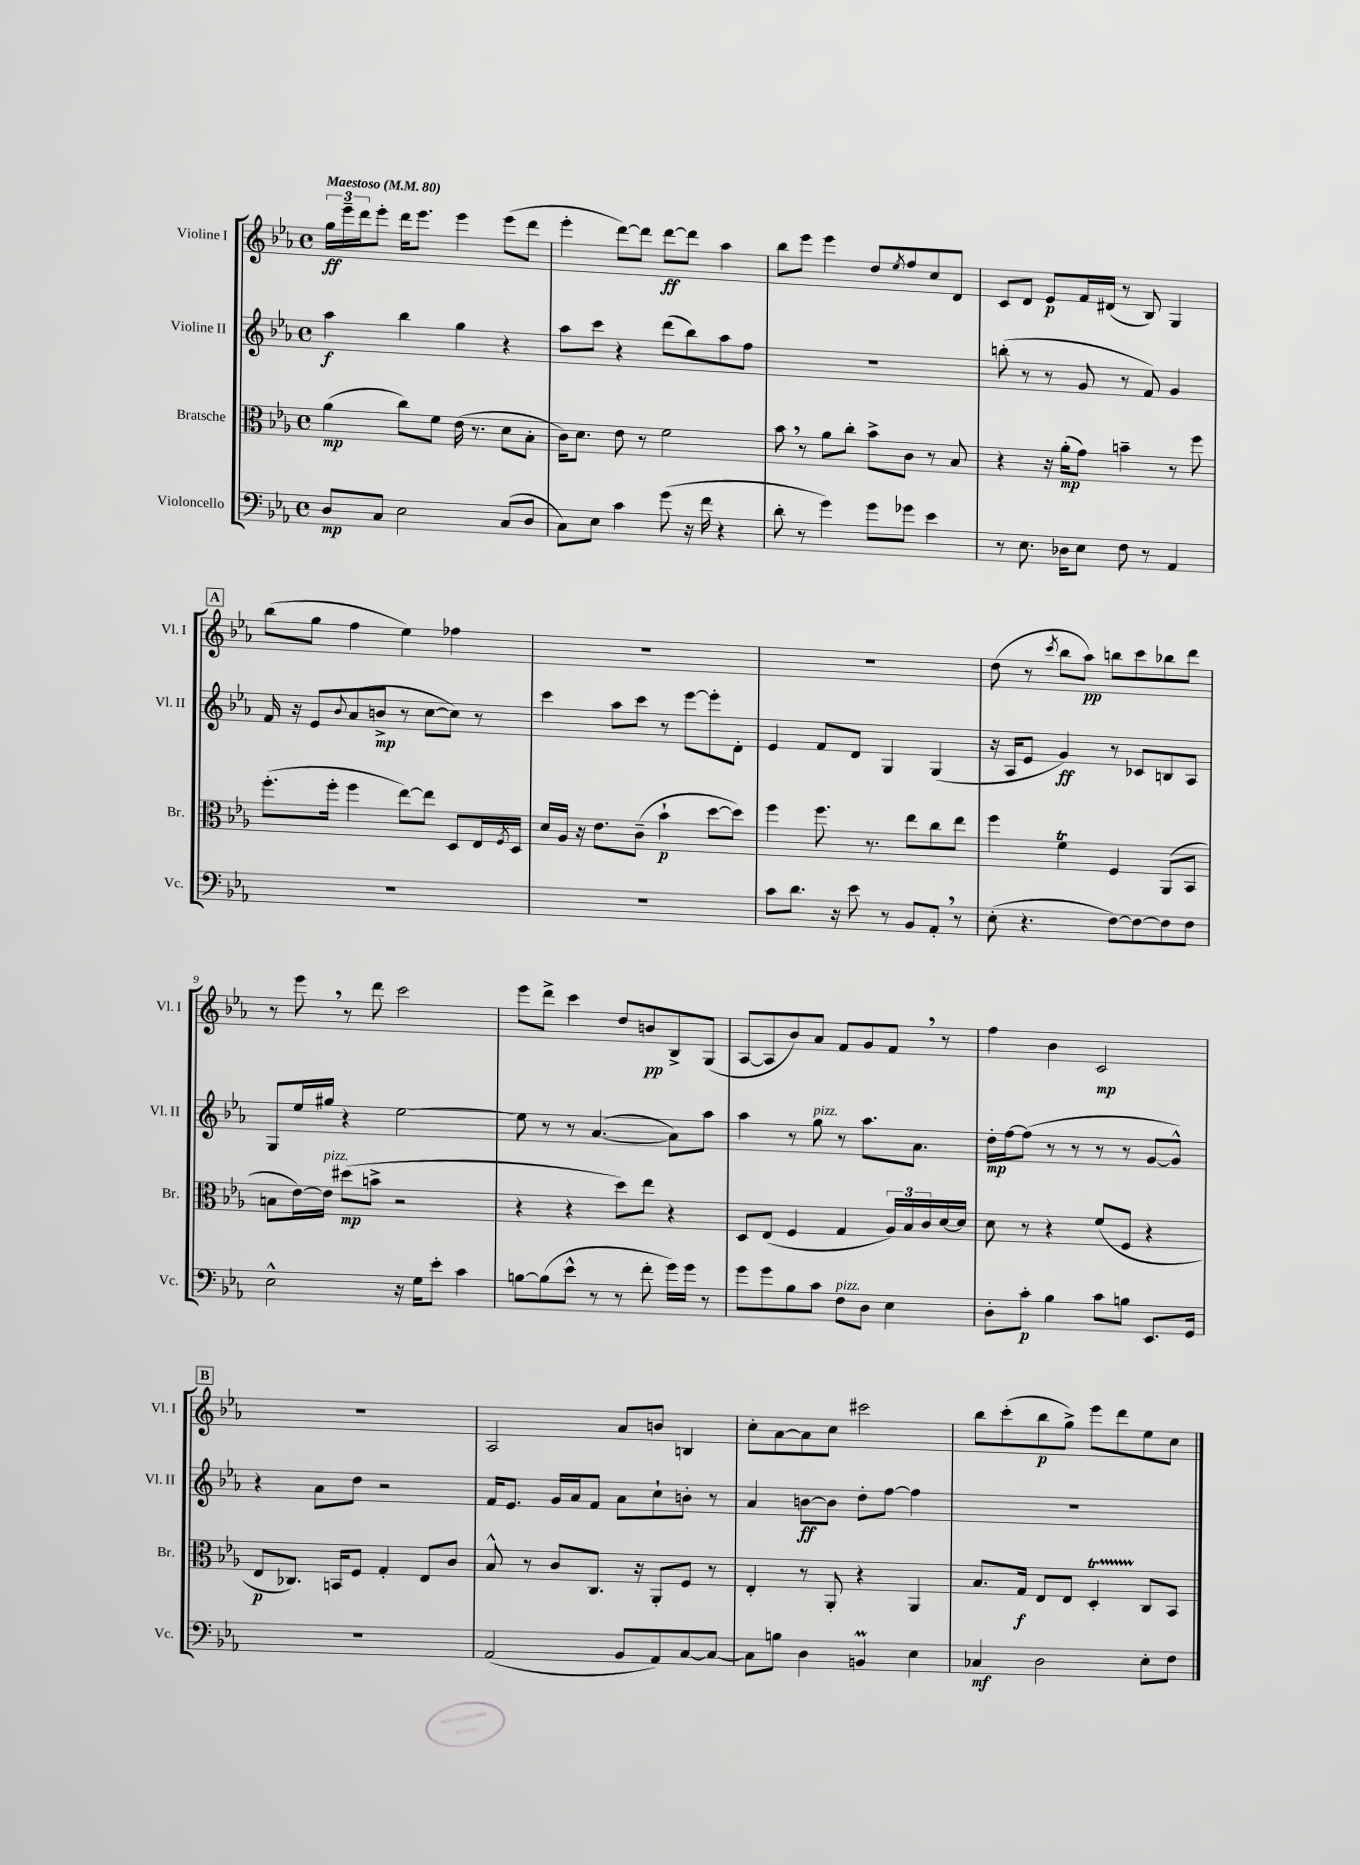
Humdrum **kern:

**kern	**kern	**kern	**kern
*staff4	*staff3	*staff2	*staff1
*clefF4	*clefC3	*clefG2	*clefG2
*k[b-e-a-]	*k[b-e-a-]	*k[b-e-a-]	*k[b-e-a-]
*M4/4	*M4/4	*M4/4	*M4/4
*met(c)	*met(c)	*met(c)	*met(c)
*MM80	*MM80	*MM80	*MM80
8D/L	(4a-\	4aa-\	24gg\LL
.	.	.	24eee-~\
.	.	.	24ddd\J
8C/J	.	.	8eee-'\J
2E-\	8cc\L)	4bb-\	16ddd\LK
.	.	.	8.eee-\J
.	8f\J	.	.
.	(16e-\	4gg\	4eee-\
.	8.r	.	.
(8C/L	8d\L	4r	(8eee-\L
8D/J	8B-'\J	.	8ddd\J
=	=	=	=
8C\L)	16c\LK)	8aa-\L	4eee-'\
.	8.d\J	.	.
8E-\J	.	8ccc\J	.
4c\	8e-\	4r	[8ddd\L)
.	8r	.	8ddd\]J
(8g\	2f\	(8ddd\L	[8ddd\L
16r	.	8bb-\)	8ddd\]J
16f\	.	.	.
4r	.	8aa-\	4aa-\
.	.	8ff\J	.
=	=	=	=
8d'\	8b-\	1r	8bb-\L
8r	8r	.	8eee-\J
4g\)	8a-\L	.	4eee-\
.	8cc'\J	.	.
8g\L	8b-^\L	.	8dd/L
.	.	.	8qee-/
8g-\J	8c\J	.	8ff/
4e-\	8r	.	8cc/
.	8B-/	.	8d/J
=	=	=	=
8r	4r	(8bb'\	8c/L
8.E-\	.	8r	8d/J
.	16r	8r	8e-/L
16D-\LK	(16a-'\LK	.	.
8E-\J	8g\J)	8g/	16f/L
.	.	.	(16d#/JJ
8F\	4b~\	8r	8r
8r	.	8f/)	8B-/)
4AA-/	8r	4g/	4G/
.	8ff\	.	.
=	=	=	=
1r	(8.ff'\L	16f/	(8bb-\L
.	.	16r	.
.	.	8e-/L	8gg\J
.	16ff'\Jk	.	.
.	.	8qqb-/	.
.	4ff\	(8a-/	4ff\
.	.	8b^/J	.
.	[8ee-\L)	8r	4ee-\)
.	8ee-\]J	[8cc\L	.
.	8D/L	8cc\]J)	4ff-\
.	16E-/L	8r	.
.	8qF/	.	.
.	16D/JJ	.	.
=	=	=	=
1r	16d/LL	4ccc\	1r
.	16A-/JJ	.	.
.	16r	.	.
.	8.e-\L	.	.
.	.	8aa-\L	.
.	(8c~\J	8ccc\J	.
.	4b-`\	8r	.
.	.	[8eee-\L	.
.	[8dd\L	8eee-'\]	.
.	8dd\]J)	8d'\J	.
=	=	=	=
8c\L	4ff\	4e-/	1r
8.d\J	.	.	.
.	8.ff\	8f/L	.
16r	.	.	.
8e-\	.	8d/J	.
.	8.r	.	.
8r	.	4G/	.
8BB-/L	8ee-\L	.	.
8AA-'/J	8cc\	(4G/	.
8r	8ee-\J	.	.
=	=	=	=
(8E-'\	4ff\	16r	(8dd\
.	.	16A-/LK	.
4.r	.	8e-/J	8r
.	.	.	8qccc/
.	4f\	4g/)	8bb-\L
.	.	.	8aa-\J)
[8F\L)	4F/	8r	8bb\L
8F\_	.	8c-/L	8ccc\
8F\]	(8AA-/L	8B/	8bb-\
8F\J	8BB-/J	8A-/J	8ddd\J
=	=	=	=
2E-^^\	8B\L	8G/L	8r
.	[16e-\L)	16ee-/L	8eee-\
.	16e-\]JJ	16gg#/JJ	.
.	(8dd#\L	4r	8r
.	8b^\J	.	8ddd\
16r	2r	[2ee-\	2ccc\
16G\LK	.	.	.
8e-'\J	.	.	.
4c\	.	.	.
=	=	=	=
[8B\L	4r	8ee-\]	8eee-\L
(8B\]	.	8r	8ddd^\J
8e-^^\J	4r	8r	4ccc\
8r	.	([4.a-/	.
8r	8dd\L)	.	8dd/L
8f'\	8ee-\J	.	8b/
16g\LL)	4r	8a-\]L)	8B-^/
16g\JJ	.	.	.
8r	.	8aa-\J	(8G/J
=	=	=	=
8g\L	8D/L	4aa-\	[8A-/L
8g\	(8E-/J	.	8A-/]
8B-\	4F/	8r	8b-/)
8c\J	.	8gg\	8a-/J
8F\L	4G/	8r	8f/L
8D\J	.	8.aa-\L	8g/
4E-\	24A-/LL)	.	8f/J
.	24B-/	.	.
.	.	8.a-\J	.
.	24c/	.	.
.	[16d/	.	8r
.	16d/]JJ	.	.
=	=	=	=
8D'\L	8d\	16dd'\LL	4ff\
.	.	[16ff\J	.
8c'\J	8r	(8ff\]J	.
4B-\	4r	8r	4b-\
.	.	8r	.
8c\L	(8f/L	8r	2c/
8B\J	8F/J	8r	.
8.EE-/L	4r	[8g/L	.
.	.	8g^^/]J)	.
16GG/Jk	.	.	.
=	=	=	=
1r	8E-/L	4r	1r
.	8.C-/J)	.	.
.	.	8a-\L	.
.	16BB/LK	.	.
.	8F/J	8dd\J	.
.	4G'/	2r	.
.	8E-/L	.	.
.	8c/J	.	.
=	=	=	=
(2AA-/	8B-^^/	16f/LK	2A-/
.	.	8.e-/J	.
.	8r	.	.
.	8c/L	16g/LL	.
.	.	16a-/J	.
.	8.C/J	8f/J	.
8BB-/L	.	8a-\L	8a-/L
.	16r	.	.
8AA-/)	8AA-'/L	8cc`\	8b/J
[8C/	8F/J	8b'\J	4B/
8C/_J	8r	8r	.
=	=	=	=
8C\]L	4E-'/	4a-/	8cc'\L
8B\J	.	.	[8a-\
4D\	8r	[8b\L	8a-\]
.	8AA-'/	8b\]J	8cc\J
4BB/	4r	8dd'\L	2ccc#\
.	.	[8ff\J	.
4E-\	4AA-/	4ff\]	.
=	=	=	=
4C-/	8.B-/L	1r	8bb-\L
.	.	.	(8ccc'\
.	16G/Jk	.	.
2D\	8E-/L	.	8bb-\
.	8E-/J	.	8gg^\J)
.	4D'/	.	8eee-\L
.	.	.	8ddd\
8E-'\L	8C/L	.	8ee-\
8F\J	8BB-/J	.	8cc\J
==	==	==	==
*-	*-	*-	*-
